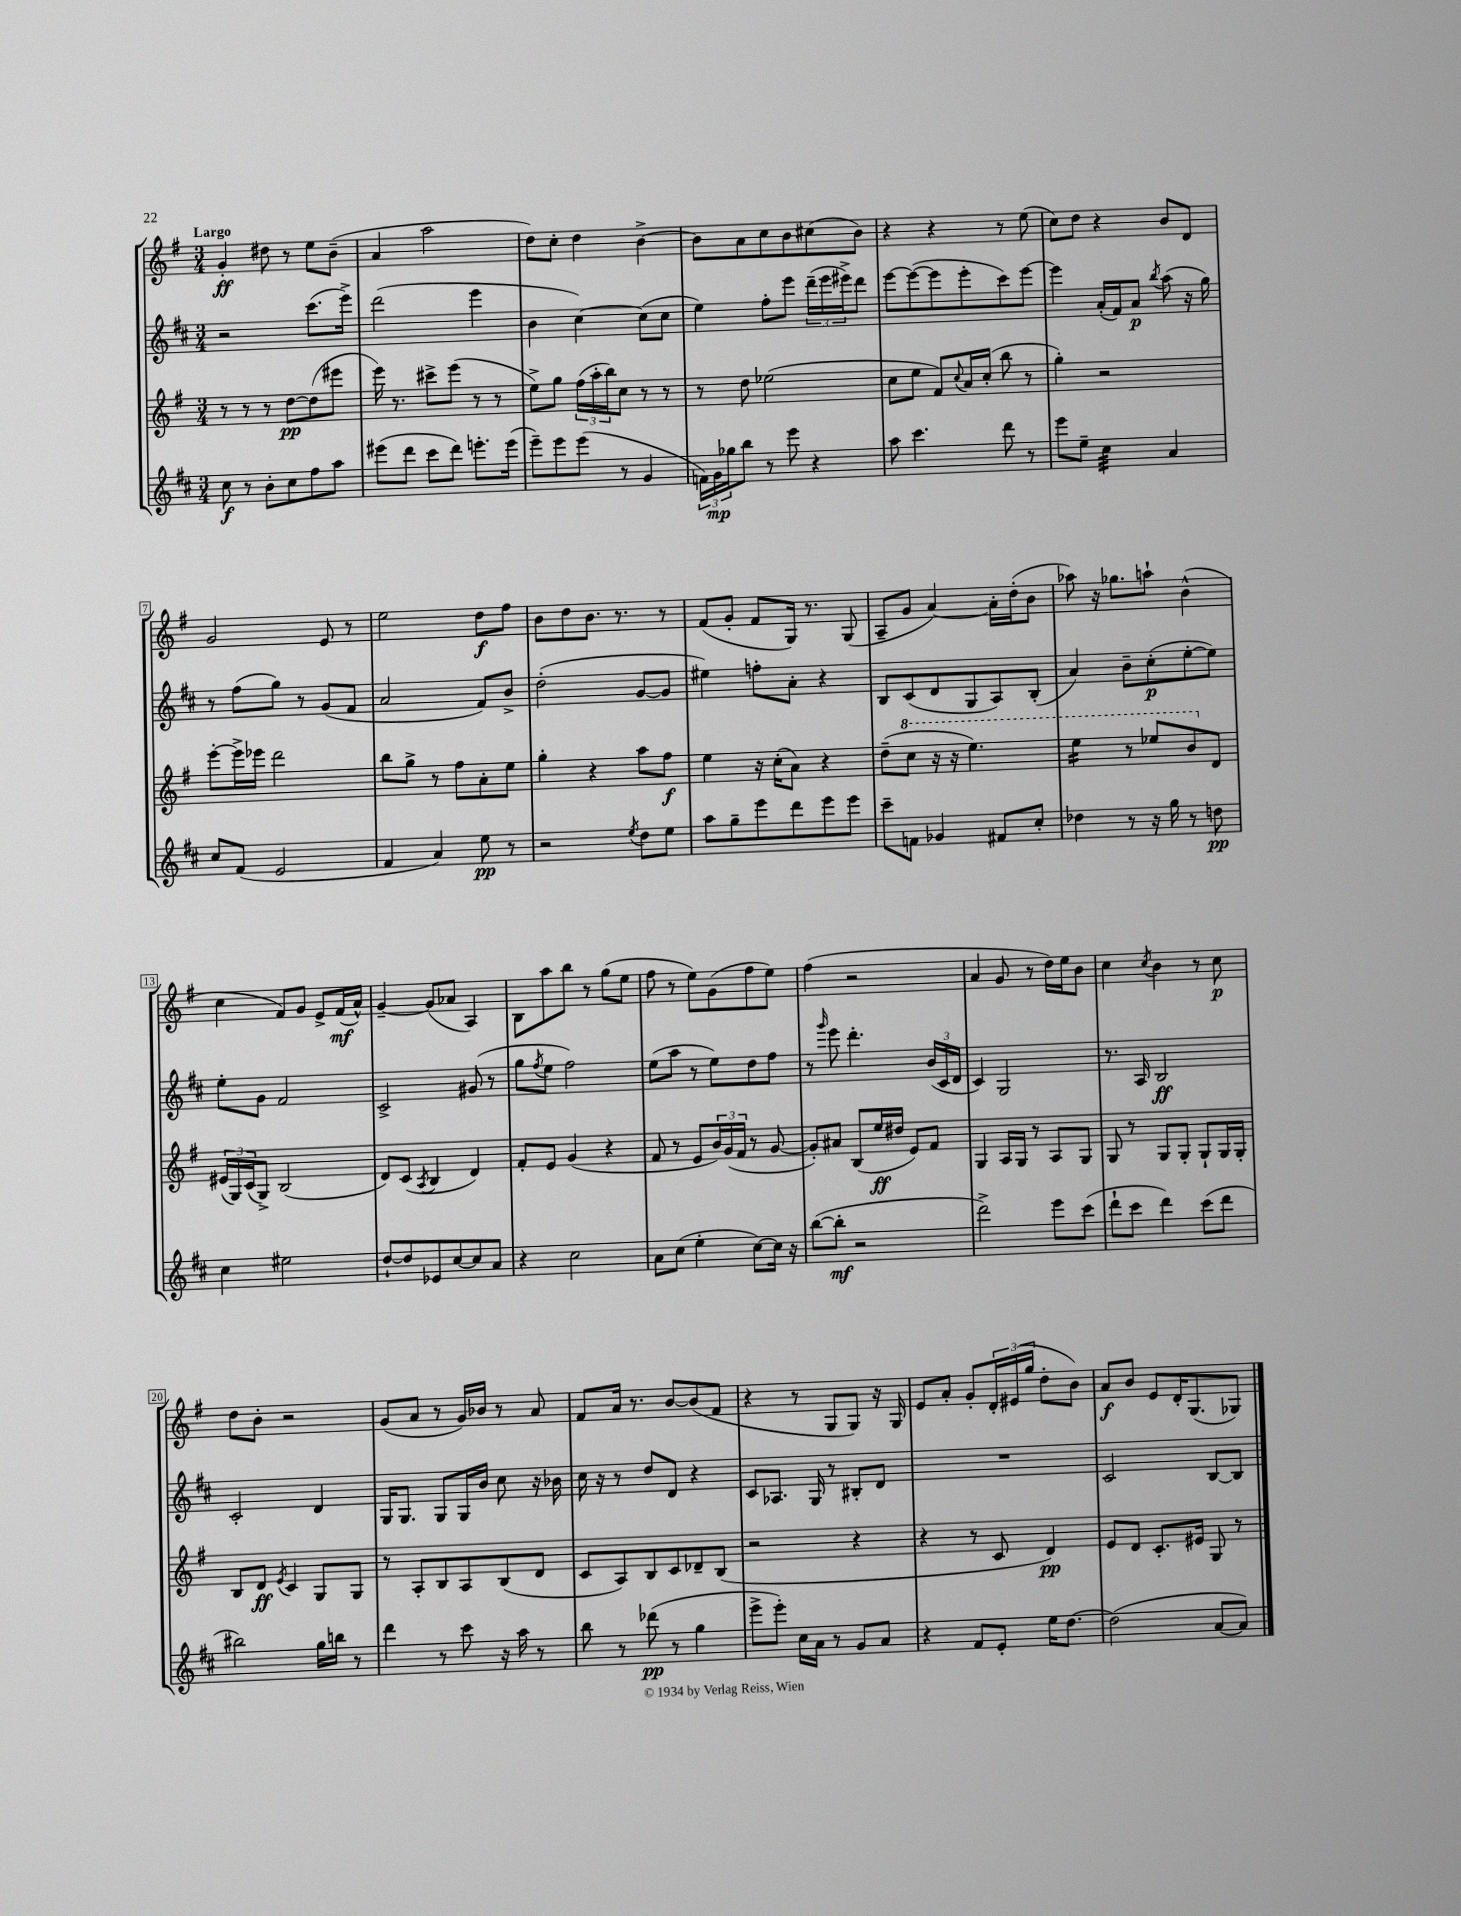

**kern	**kern	**kern	**kern
*staff4	*staff3	*staff2	*staff1
*clefG2	*clefG2	*clefG2	*clefG2
*k[f#c#]	*k[f#]	*k[f#c#]	*k[f#]
*M3/4	*M3/4	*M3/4	*M3/4
8cc#	8r	2r	4g'
8r	8r	.	.
8b'	8r	.	8dd#
8cc#	[8dd	.	8r
8ff#	(8dd]	(8.ccc#	8ee
8aa	8eee#	.	(8b~
.	.	16eee^)	.
=	=	=	=
(8eee#	16eee)	(2ddd	4a
.	8.r	.	.
8ddd	.	.	.
8ccc#	8ccc#^	.	2aa
8ddd)	(8eee	.	.
8.eee'	8r	4eee	.
.	8r	.	.
(16eee	.	.	.
=	=	=	=
8eee~)	8ee^)	4b	8dd)
8eee	8gg	.	8cc'
(8eee	(24ff#	[4cc#)	4dd
.	24aa'	.	.
.	24bb)	.	.
8r	8cc	.	.
4g	8r	(8cc#]	[4b^
.	8r	8cc#	.
=	=	=	=
24f)	8r	4ee)	8b]
24g	.	.	.
24gg-	.	.	.
8bb	8dd	.	8a
8r	(2ee-	8ff#'	8cc
8eee	.	8eee	8b
4r	.	(24ddd~	(8cc#
.	.	24eee	.
.	.	24eee#^)	.
.	.	8ddd	8b)
=	=	=	=
8aa	8cc	[8eee	4r
4.ccc#	8ee	(8eee_	.
.	8f#)	8eee]	4r
.	8qqcc	.	.
.	16a	8eee'	.
.	(16cc'	.	.
8ddd	8bb	8ccc#)	8r
8r	8r	[8eee	(8ee
=	=	=	=
8eee	4gg')	4eee]	8cc)
8ee~	.	.	8dd
4cc#	2r	(16a'	4r
.	.	16f#)	.
.	.	8a	.
.	.	8qbb	.
4a	.	(8aa	8b
.	.	16r	8d
.	.	16gg)	.
=	=	=	=
8cc#	[8eee'	8r	2g
(8f#	16eee^]	(8ff#	.
.	16eee-	.	.
2e	2ddd	8gg)	.
.	.	8r	.
.	.	(8g	8e
.	.	8f#	8r
=	=	=	=
4f#	8bb	2a	2ee
.	8gg^	.	.
4a)	8r	.	.
.	8ff#	.	.
8ee	8a'	8f#)	8dd
8r	8ee	8b^	8ff#
=	=	=	=
2r	4gg'	(2dd'	8b
.	.	.	8dd
.	4r	.	8.b
.	.	.	8.r
8qee	.	.	.
8dd	8aa	[8g	.
8ee	8ff#	8g]	8r
=	=	=	=
8aa	4ee	4ee#)	(8f#
8gg~	.	.	8g'
8eee	16r	8ff'	8f#
.	(16cc'	.	.
8ddd	8a)	8a'	16G)
.	.	.	8.r
8eee	4r	4r	.
8eee	.	.	(8G
=	=	=	=
8ccc#~	(8dd~	8B	8A~
8f	8ccc	(8c#	8g
4g-	16r	8d	[4a)
.	16r	.	.
.	4.eee)	8G	.
8f#	.	8A)	16a']
.	.	.	(16dd'
8cc#'	.	(8B'	8b
=	=	=	=
4dd-	4eee	4a)	8aa-)
.	.	.	16r
.	.	.	8.gg-
8r	8r	8b~	.
16r	8eee-	(8cc#'	8aa`
16gg	.	.	.
8r	8bb	[8ee'	(4b^^
8dd	8d	8ee])	.
=	=	=	=
4cc#	(24e#	8ee'	4cc
.	24G)	.	.
.	(24c	.	.
.	8G^)	8g	.
2ee#	(2B	2f#	8f#)
.	.	.	8g
.	.	.	8e^
.	.	.	(16f#
.	.	.	16a^^)
=	=	=	=
[8dd`	8d)	2c#^	[4g~
8dd]	(8c	.	.
.	8qA	.	.
8e-	4B	.	(8g]
[8cc#	.	.	8a-
8cc#]	4d)	(8g#	4A)
8a	.	8r	.
=	=	=	=
4r	8f#'	8gg	8B
.	.	8qff#	.
.	8e	8ee	8aa
2cc#	(4g	2ff#)	8bb
.	.	.	8r
.	4r	.	(8gg
.	.	.	8ee
=	=	=	=
8a	8f#	(8ee	8ff#
(8cc#	8r	8aa	8r
4ee'	8e	8r	8ee)
.	24b)	8ee)	(8g
.	(24g	.	.
.	24f#	.	.
[8cc#)	8r	8dd	8ff#
16cc#]	[8g	8ff#	8ee)
16r	.	.	.
=	=	=	=
([8bb	8g'])	8r	(4ff#
.	.	16qqggg	.
8bb']	8a#	8eee	.
2r	(8B	4.ddd'	2r
.	16ee	.	.
.	16dd#	.	.
.	8e)	.	.
.	8f#	(24b	.
.	.	24c#	.
.	.	24d	.
=	=	=	=
2ddd^)	4G	4c#)	4a
.	16A	2G	8g
.	16G	.	.
.	8r	.	8r
8eee	8A	.	16dd)
.	.	.	16ee
(8ccc#	8G	.	8b
=	=	=	=
8ddd`	8G	8.r	4cc
8ccc#	8r	.	.
.	.	16A	.
.	.	.	8qcc
4ddd)	8G	2B	4b
.	8G'	.	.
(8ccc#	8G`	.	8r
8ddd	16G	.	8cc
.	16G'	.	.
=	=	=	=
2bb#)	8B	2c#'	8dd
.	8d	.	8b'
.	8qe	.	.
.	4c	.	2r
16gg	8G	4d	.
16bb	.	.	.
8r	8G	.	.
=	=	=	=
4ddd	8r	16G	(8g
.	.	8.G	.
.	8A'	.	8a
8r	8B	8G	8r
8ccc#	8A	16G	16g)
.	.	16b	16b-
16r	(8B	8cc#	8r
16aa	.	.	.
8r	8d	16r	8a
.	.	16b-	.
=	=	=	=
8bb	8c	16cc#	8f#
.	.	16r	.
8r	8A)	8r	16a
.	.	.	8.r
(8ddd-	8B	8dd	.
8r	8c	8d	[8b
4gg	8d-~	4r	(8b]
.	(8B	.	8f#
=	=	=	=
8eee^	2r	8c#	4r
8eee')	.	8.A-	.
16cc#	.	.	8r
16a	.	16G	.
8r	.	8r	8G
8g	4r	8B#'	8G)
8a	.	8d	16r
.	.	.	16G
=	=	=	=
4r	4r	2.r	8e
.	.	.	8a'
8f#	8r	.	8g'
8e'	8c	.	24d'
.	.	.	(24e#
.	.	.	24gg
16ee	4d)	.	8dd'
[8.dd	.	.	.
.	.	.	8b)
=	=	=	=
(2dd]	8e	2c#	8a
.	8d	.	8b
.	8.c'	.	8e
.	.	.	16d'
.	16e#	.	(8.G
[8a	8G	[8B	.
8a])	8r	8B]	8G-)
==	==	==	==
*-	*-	*-	*-
